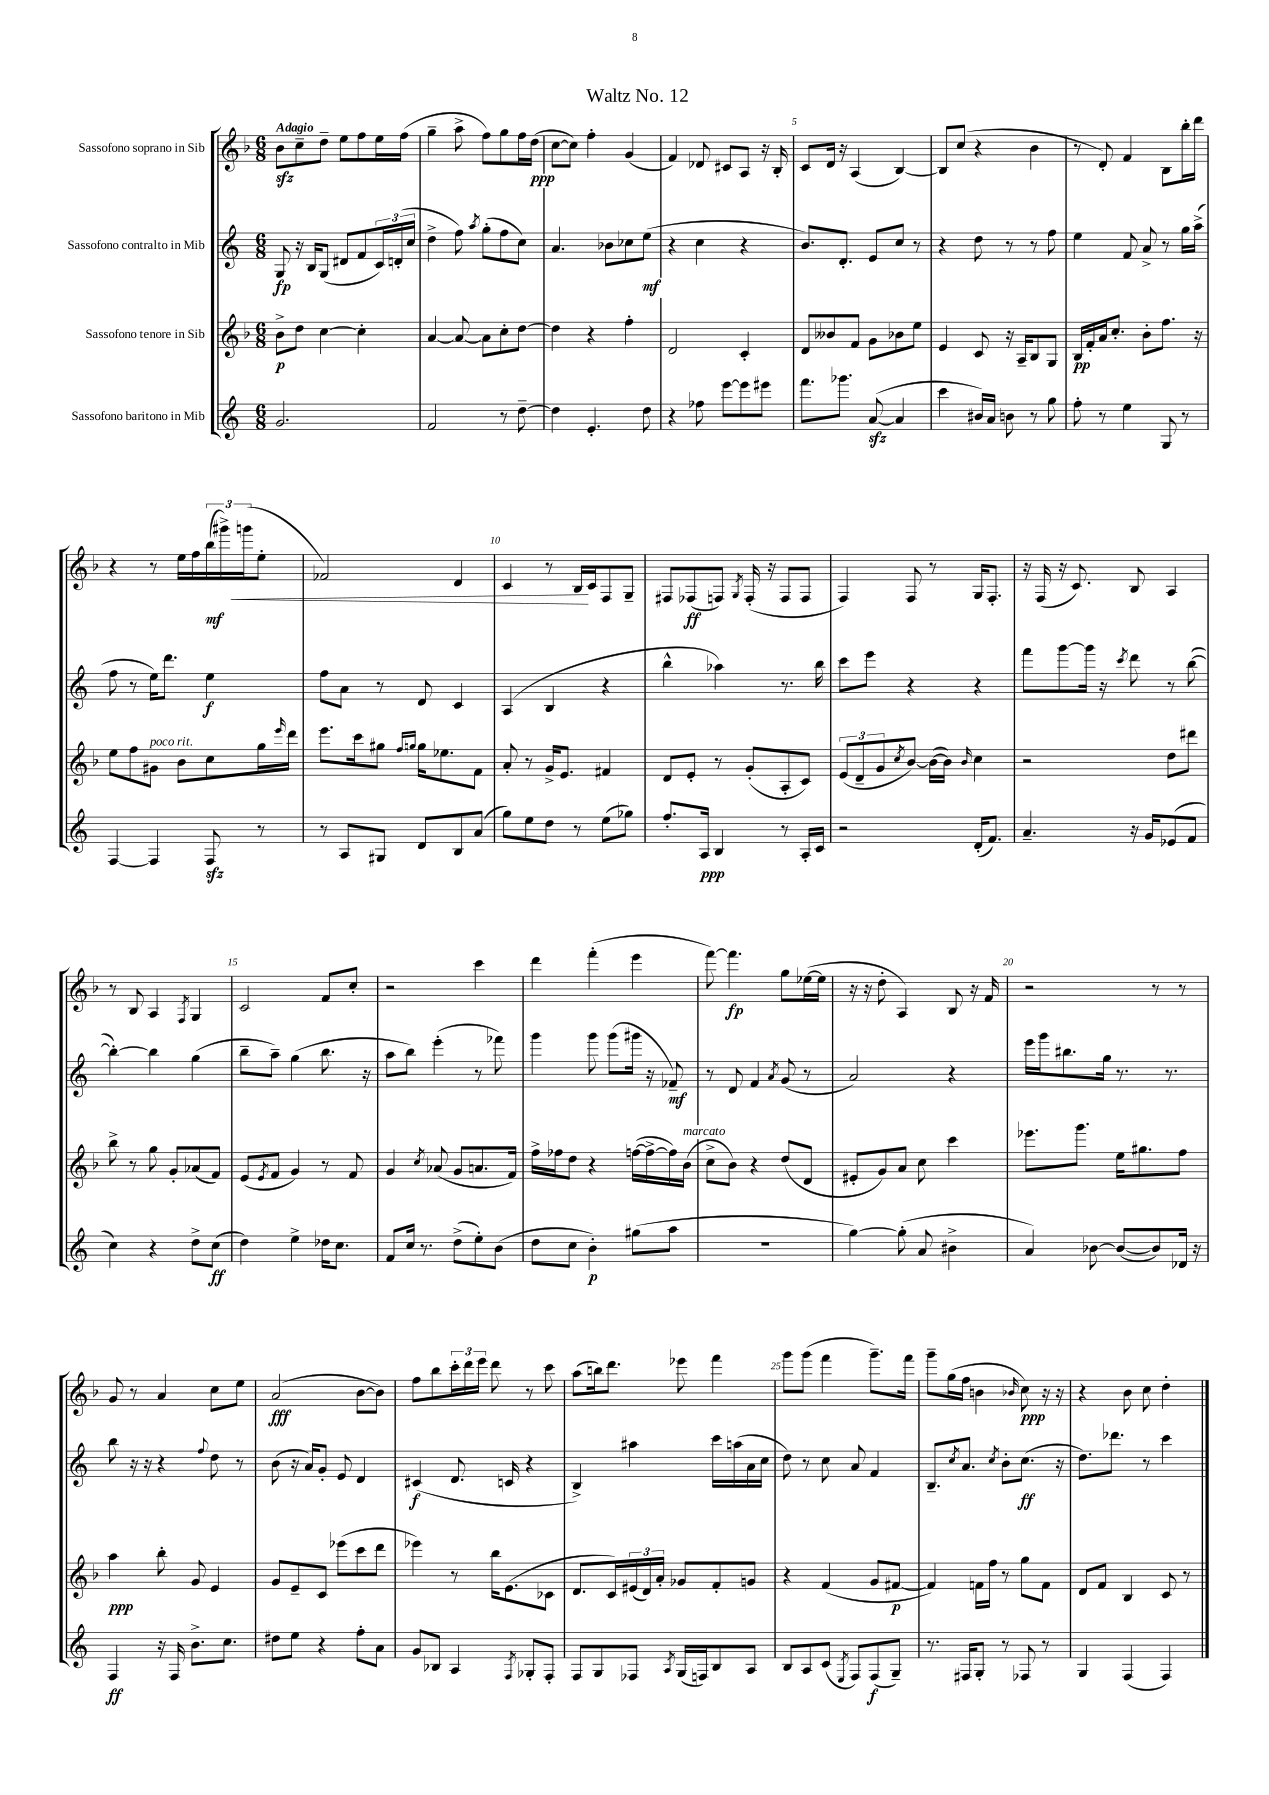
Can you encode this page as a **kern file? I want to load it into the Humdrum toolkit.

**kern	**kern	**kern	**kern
*staff4	*staff3	*staff2	*staff1
*clefG2	*clefG2	*clefG2	*clefG2
*k[]	*k[b-]	*k[]	*k[b-]
*M6/8	*M6/8	*M6/8	*M6/8
2.g	8b-^	8G	8b-
.	8dd	16r	8cc~
.	.	16B	.
.	[4cc	(8G	8dd~
.	.	8d#	8ee
.	4cc']	8f	8ff
.	.	24c)	16ee
.	.	(24d'	.
.	.	.	(16ff
.	.	24cc	.
=	=	=	=
2f	[4a	4dd^	4gg~
.	8a_	8ff)	8aa^
.	.	8qaa	.
.	8a]	(8gg'	8ff)
8r	8cc'	8ff	8gg
[8dd~	[8dd	8cc)	16ff
.	.	.	(16dd
=	=	=	=
4dd]	4dd]	4.a	[8cc
.	.	.	8cc])
4.e'	4r	.	4ff'
.	.	8b-	.
.	4ff'	8cc-	(4g
8dd	.	(8ee	.
=	=	=	=
4r	2d	4r	4f)
8ff-	.	4cc	8d-
[8eee	.	.	8c#
8eee]	4c'	4r	8A
8eee#	.	.	16r
.	.	.	16B-'
=	=	=	=
8.fff	8d	8.b)	8c
.	8b--	.	16d
8.ggg-	.	8.d'	16r
.	8f	.	(4A
([8a	8g	8e	.
4a]	8b-	8cc	[4B-)
.	8ee	8r	.
=	=	=	=
4ccc	4e	4r	8B-]
.	.	.	(8cc
16b#)	8c	8dd	4r
16a	.	.	.
8b	16r	8r	.
.	16A~	.	.
8r	8B-	8r	4b-
8gg	8G	8ff	.
=	=	=	=
8ff'	16B-	4ee	8r
.	16f'	.	.
8r	16a	.	8d')
.	8.cc'	.	.
4ee	.	8f	4f
.	8b-'	8a^	.
8G	8.ff	8r	8B-
8r	.	16gg	16bb-'
.	16r	(16aa^	16ddd
=	=	=	=
[4F	8ee	8ff	4r
.	8ff	8r	.
4F]	8g#	16ee)	8r
.	.	8.ddd	.
.	8b-	.	16ee
.	.	.	16ff
8F	8cc	4ee	(24bb-
.	.	.	24ggg#^)
.	.	.	(24ggg
8r	16gg	.	8ee'
.	16qqeee	.	.
.	16ddd	.	.
=	=	=	=
8r	8.eee	8ff	2f-)
8A	.	8a	.
.	16ccc	.	.
8G#	8gg#	8r	.
.	16qqff	.	.
.	16qqgg	.	.
8d	16gg	8d	.
.	8.ee-	.	.
8B	.	4c	4d
(8a	8f	.	.
=	=	=	=
8gg)	8a'	(4A	4c
8ee	8r	.	.
8dd	16g^	4B	8r
.	8.e	.	.
8r	.	.	16B-
.	.	.	16c
(8ee	4f#	4r	8F
8gg-)	.	.	8G~
=	=	=	=
8.ff'	8d	4bb^^	8F#
.	8e'	.	(8F-
16A	.	.	.
4B	8r	4aa-)	8F)
.	.	.	8qG
.	(8g'	.	(16F'
.	.	.	16r
8r	8A'	8.r	8F
16A'	8c)	.	8F
16c	.	16bb	.
=	=	=	=
2r	(12e	8ccc	4F)
.	12d~	.	.
.	.	8eee	.
.	12g	.	.
.	8qcc	.	.
.	[8b-)	4r	8F
.	(16b-_	.	8r
.	16b-])	.	.
.	16qqb-	.	.
(16d'	4cc	4r	16G
8.f)	.	.	8.F'
=	=	=	=
4.a~	2r	8fff	16r
.	.	.	(16F
.	.	[8ggg	16r
.	.	.	8.c)
.	.	16ggg]	.
.	.	16r	.
.	.	8qccc	.
16r	.	8ddd	8B-
16g	.	.	.
(8e-	8dd	8r	4A
8f	8ddd#	([8bb	.
=	=	=	=
4cc)	8bb-^	4bb'_)	8r
.	8r	.	8B-
4r	8gg	4bb]	4A
.	8g'	.	.
.	.	.	8qF
8dd^	(8a-	(4gg	4G
(8cc	8f)	.	.
=	=	=	=
4dd)	(8e	8bb~	2c
.	8qe	.	.
.	8f	8aa~)	.
4ee^	4g)	(4gg	.
16dd-	8r	8.bb	8f
8.cc	.	.	.
.	8f	.	8cc'
.	.	16r	.
=	=	=	=
8f	4g	8aa	2r
16cc	.	8bb)	.
8.r	.	.	.
.	8qcc	.	.
.	(8a-	(4eee'	.
(8dd^	8g	.	.
8ee')	8.a	8r	4ccc
(8b	.	8fff-)	.
.	16f)	.	.
=	=	=	=
8dd	16ff^	4ggg	4ddd
.	16ff-	.	.
8cc	8dd	.	.
4b')	4r	8ggg	(4fff'
.	.	(8ggg	.
(8gg#	([16ff	16ggg#	4eee
.	16ff^_	16r	.
8aa	16ff])	8f-~)	.
.	(16b-	.	.
=	=	=	=
2.r	8cc^	8r	[8fff)
.	8b-)	8d	4.fff]
.	4r	4f	.
.	.	8qa	.
.	(8dd	(8g	8gg
.	8d	8r	([16ee-
.	.	.	16ee-]
=	=	=	=
[4gg)	8e#'	2a)	16r
.	.	.	16r
.	8g)	.	8dd'
(8gg']	8a	.	4A)
8a	8cc	.	.
4b#^	4ccc	4r	8B-
.	.	.	16r
.	.	.	16f
=	=	=	=
4a)	8.eee-	16eee	2r
.	.	16ggg	.
.	.	8.bb#	.
.	8.ggg	.	.
[8b-	.	.	.
.	.	16gg	.
(8b-_	16ee	8.r	.
.	8.gg#	.	.
8b-])	.	.	8r
.	.	8.r	.
16d-	8ff	.	8r
16r	.	.	.
=	=	=	=
4F	4aa	8bb	8g
.	.	16r	8r
.	.	16r	.
16r	8bb-'	4r	4a
16F	.	.	.
8.b^	8g	.	.
.	.	8qqff	.
.	4e	8dd	8cc
8.cc	.	.	.
.	.	8r	8ee
=	=	=	=
8dd#	8g	(8b	(2a
8ee	8e~	16r	.
.	.	16a)	.
4r	8c	8g'	.
.	(8eee-	8e	.
8ff'	8ccc	4d	[8b-
8a	8ddd	.	8b-])
=	=	=	=
8g	4eee-)	(4c#	8ff
8B-	.	.	8bb-
4A	8r	8.d	24ccc'
.	.	.	24ddd
.	.	.	24eee
.	16bb-	.	8ddd
.	(8.e	16c	.
8qF	.	.	.
8G-'	.	4r	8r
8F'	8c-	.	8ccc
=	=	=	=
8F	8.d	4B^)	(8aa
8G	.	.	16bb)
.	16c)	.	8.ddd
8F-	(24e#	4aa#	.
.	24d)	.	.
.	24a'	.	.
8qA	.	.	.
(16G	8g-	.	8eee-
16F)	.	.	.
8B	8f'	16ccc	4fff
.	.	(16aa	.
8A	8g	16a	.
.	.	16cc	.
=	=	=	=
8B	4r	8dd)	8ggg
8A	.	8r	(8ggg
(8c	(4f	8cc	4fff
8qE	.	.	.
8F)	.	8a	.
(8F	8g	4f	8.ggg~)
8G~)	[8f#	.	.
.	.	.	16fff
=	=	=	=
8.r	4f#])	8.B~	8ggg~
.	.	.	(16gg
.	.	8qcc	.
16F#	.	8.a	16ff
8G'	16f	.	4b
.	16ff	.	.
.	.	8qcc	.
8r	8r	8b'	.
.	.	.	16qqb-
8F-	8gg	(8.cc	8cc)
8r	8f	.	16r
.	.	16r	16r
=	=	=	=
4G	8d	8.dd)	4r
.	8f	.	.
.	.	8.ddd-	.
(4F	4B-	.	8b-
.	.	8r	8cc
4F)	8c	4ccc	4dd'
.	8r	.	.
==	==	==	==
*-	*-	*-	*-
